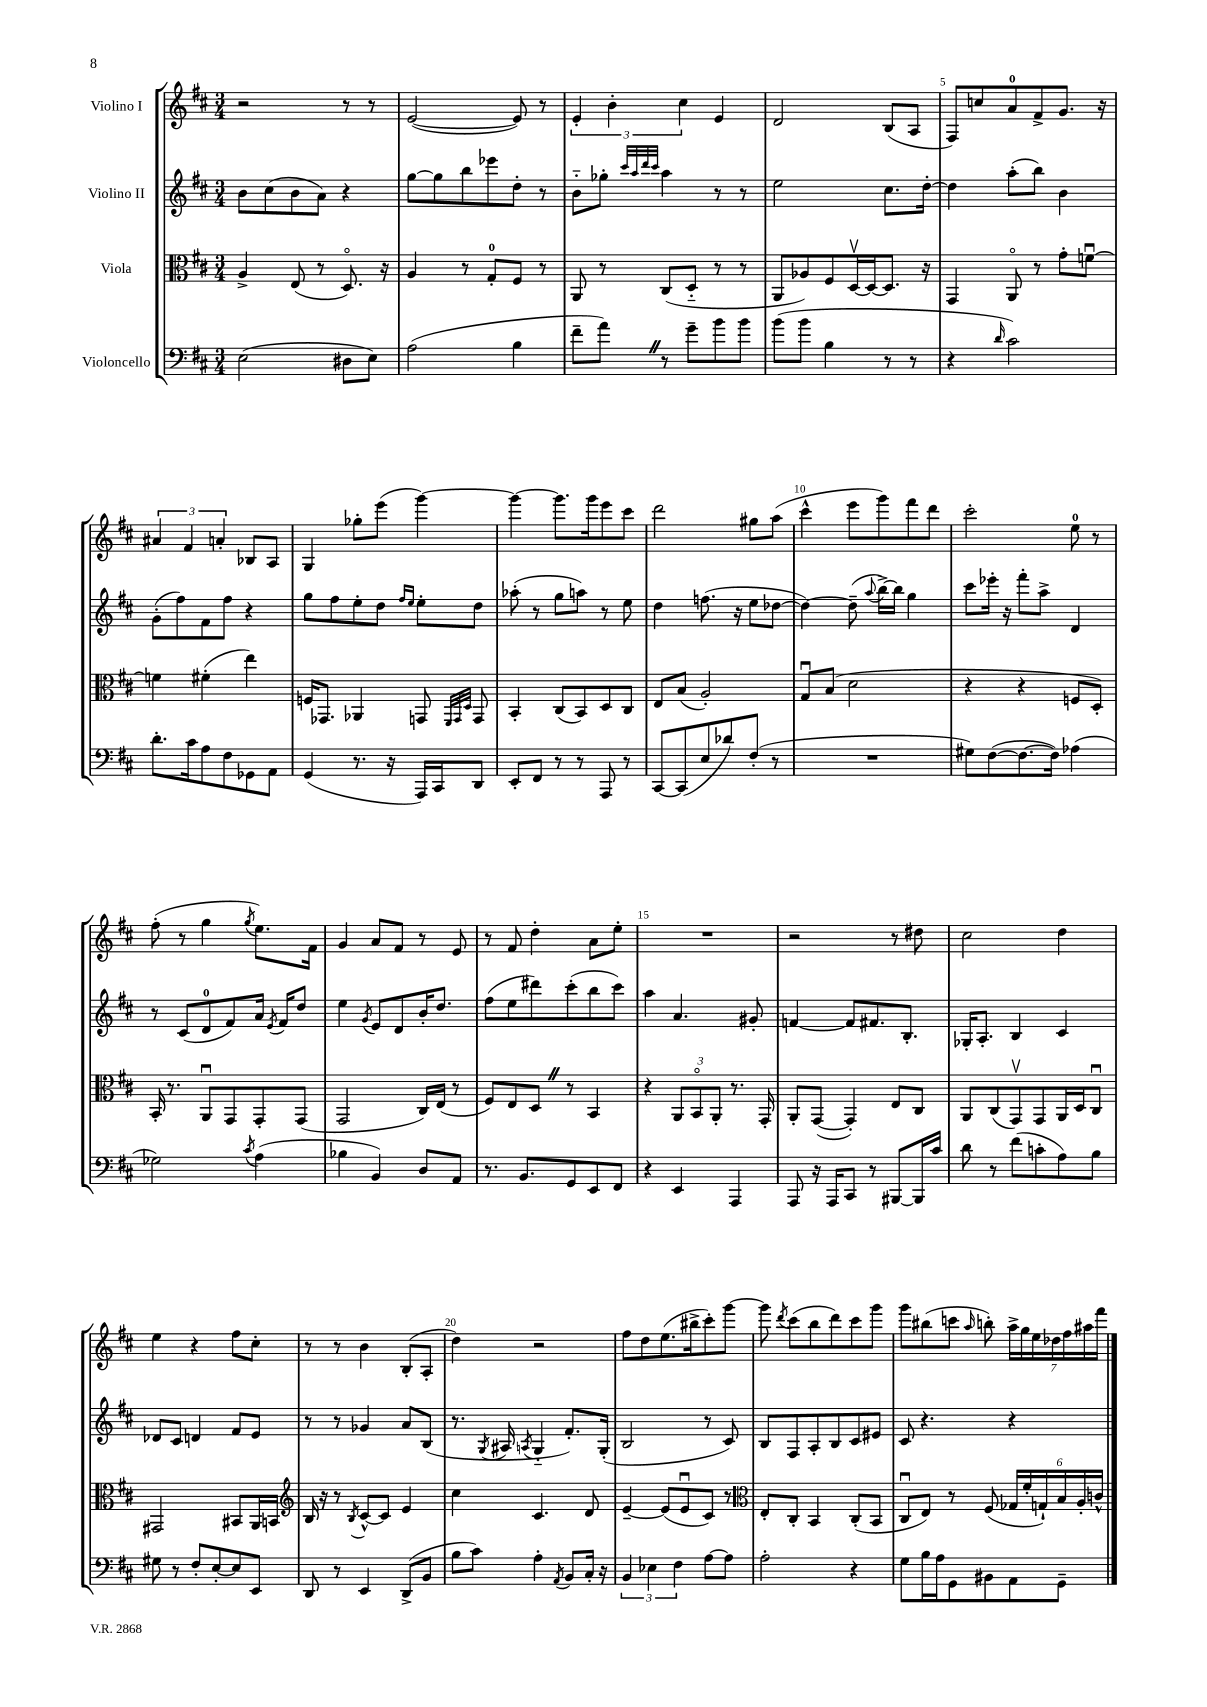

**kern	**kern	**kern	**kern
*part4	*part3	*part2	*part1
*staff4	*staff3	*staff2	*staff1
*I"Violoncello	*I"Viola	*I"Violino II	*I"Violino I
*clefF4	*clefC3	*clefG2	*clefG2
*k[f#c#]	*k[f#c#]	*k[f#c#]	*k[f#c#]
*M3/4	*M3/4	*M3/4	*M3/4
=1	=1	=1	=1
(2E\	4A^/	8b\L	2r
.	.	(8cc#\	.
.	(8E/	8b\	.
.	8r	8a\J)	.
8D#X\L	8.D/)	4r	8r
8E\J)	.	.	8r
.	16r	.	.
=2	=2	=2	=2
(2A\	4A/	[8gg\L	([2e/
.	.	8gg\]	.
.	8r	8bb\	.
.	8G'/L	8eee-X\	.
4B\	8F#/J	8dd'\J	8e/])
.	8r	8r	8r
=3	=3	=3	=3
8f#~\L	8AA/	8b\L	6e'/
8aZ\J)	8r	8gg-X'\J	.
.	.	.	6b'\
.	.	32qqccc#/LLL	.
.	.	32qqaa/	.
.	.	32qqddd/	.
.	.	32qqccc#/JJJ	.
8r	(8C#/L	4aa\	.
.	.	.	6cc#\
8g~\L	8D/J	.	.
8b\	8r	8r	4e/
8b\J	8r	8r	.
=4	=4	=4	=4
(8b\L	8AA/L	2ee\	2d/
8b\J	8A-X/)	.	.
4B\	8F#/	.	.
.	[16Dv/L	.	.
.	16D/J_	.	.
8r	8.D/J]	8.cc#\L	(8B/L
8r	.	.	8A/J
.	16r	[16dd'\Jk	.
=5	=5	=5	=5
4r	4GG/	4dd\]	8F#/L)
.	.	.	8ccn/
16qqd/	.	.	.
2c#\)	8AA/	(8aa'\L	8a/
.	8r	8bb\J)	8f#^/
.	8g'\L	4b\	8.g/J
.	[8fnu\J	.	.
.	.	.	16r
!!LO:LB:g=z
=6	=6	=6	=6
8.d'\L	4fn\]	(8g'\L	6a#X/
.	.	8ff#\)	.
.	.	.	6f#/
16c#\k	.	.	.
8A\	(4f#X'\	8f#\	.
.	.	.	6an'/
8F#\	.	8ff#\J	.
8GG-X\	4ee\)	4r	8B-X/L
8AA\J	.	.	8A/J
=7	=7	=7	=7
(4GG/	16Fn/KL	8gg\L	4G/
.	8.GG-X/J	.	.
.	.	8ff#\	.
8.r	4AA-X/	8ee'\	8gg-X'\L
.	.	8dd\J	(8eee\J
16r	.	.	.
.	.	16qqff#/LL	.
.	.	16qqee/JJ	.
16AAA/LL)	8GGn/	8ee'\L	[4ggg\)
16CC#/J	.	.	.
.	32qqFF#/LLL	.	.
.	32qqGG/	.	.
.	32qqD/JJJ	.	.
8DD/J	8GG/	8dd\J	.
=8	=8	=8	=8
8EE'/L	4BB'/	(8aa-X'\	4ggg\_
8FF#/J	.	8r	.
8r	(8C#/L	8gg\L	8.ggg\L]
8r	8BB/)	8aan\J)	.
.	.	.	16ggg\k
8AAA/	8D/	8r	8eee\
8r	8C#/J	8ee\	8ccc#\J
=9	=9	=9	=9
[8CC#/L	8E/L	4dd\	2ddd\
(8CC#/]	(8B/J	.	.
8E/	2A'/)	(8.ffn\	.
8d-X/)	.	.	.
.	.	16r	.
(8F#'/J	.	8ee\L	8gg#X\L
8r	.	[8dd-X\J	(8aa\J
=10	=10	=10	=10
2.r	8Gu/L	4dd-\_)	4ccc#^^\
.	(8B/J	.	.
.	2d\	(8dd-~\]	8eee\L
.	.	8qqaa/	.
.	.	[16bb^\LL)	8ggg\)
.	.	16bb\JJ]	.
.	.	4gg\	8fff#\
.	.	.	8ddd\J
=11	=11	=11	=11
8G#X\L)	4r	8ccc#\L	2ccc#'\
([8F#\	.	16eee-X'\Jk	.
.	.	16r	.
8.F#\_	4r	8fff#'\L	.
.	.	8aa^\J	.
16F#\Jk])	.	.	.
(4A-X\	8Fn/L	4d/	8ee\
.	8D'/J)	.	8r
!!LO:LB:g=z
=12	=12	=12	=12
2G-X\)	16BB'/	8r	(8ff#'\
.	8.r	.	.
.	.	(8c#/L	8r
.	8AAu/L	8d/	4gg\
.	8GG/	8f#/)	.
8qc#/	.	.	8qgg/
(4A\	8GG'/	16a/Jk	8.ee\L)
.	.	8qe/	.
.	.	16f#/KL	.
.	(8GG/J	8dd/J	.
.	.	.	16f#\Jk
=13	=13	=13	=13
4B-X\	2GG/	4ee\	4g/
.	.	8qg/	.
4BB/)	.	8e/L	8a/L
.	.	8d/	8f#/J
8D/L	16C#/LL)	16b'/K	8r
.	(16E/JJ	8.dd/J	.
8AA/J	8r	.	8e/
=14	=14	=14	=14
8.r	8F#/L)	(8ff#\L	8r
.	8E/	8ee\	8f#/
8.BB/L	.	.	.
.	8DZ/J	8ddd#X\)	4dd'\
8GG/	8r	(8ccc#'\	.
8EE/	4BB/	8bb\	8a\L
8FF#/J	.	8ccc#\J)	8ee'\J
=15	=15	=15	=15
4r	4r	4aa\	2.r
4EE/	12AA/L	4.a/	.
.	12BB/	.	.
.	12AA'/J	.	.
4AAA/	8.r	.	.
.	.	8g#X'/	.
.	16GG'/	.	.
=16	=16	=16	=16
8AAA/	8AA'/L	[4fn/	2r
16r	([8GG/J	.	.
16AAA/KL	.	.	.
8CC#/J	4GG'/])	8f/L]	.
8r	.	8.f#X/	.
[8BBB#X/L	8E/L	.	8r
.	.	8.B'/J	.
16BBB#/L]	8C#/J	.	8dd#X\
16c#/JJ	.	.	.
=17	=17	=17	=17
8d\	8AA/L	16G-X'/KL	2cc#\
.	.	8.A'/J	.
8r	(8C#/	.	.
(8f#\L	8GGv/)	4B/	.
8cn'\	8GG/	.	.
8A\)	16AA/L	4c#/	4dd\
.	16D/J	.	.
8B\J	8C#u/J	.	.
!!LO:LB:g=z
=18	=18	=18	=18
8G#X\	2GG#X/	8d-X/L	4ee\
8r	.	8c#/J	.
8F#'/L	.	4dn/	4r
[8E'/	.	.	.
8E/]	8BB#X/L	8f#/L	8ff#\L
8EE/J	16AA/L	8e/J	8cc#'\J
.	16BBn/JJ	.	.
=19	=19	=19	=19
*	*clefG2	*	*
8DD/	16B/	8r	8r
.	16r	.	.
8r	8r	8r	8r
.	8qB/	.	.
4EE/	[8c#^^/L	4g-X/	4b\
.	8c#/J]	.	.
(8DD^/L	4e/	8a/L	(8B'/L
8BB/J	.	(8B/J	8A'/J
=20	=20	=20	=20
8B\L	4cc#\	8.r	4dd\)
8c#\J)	.	.	.
.	.	8qG/	.
.	.	16A#X/	.
.	.	8qAn/	.
4A'\	4.c#/	4G/	2r
8qAA/	.	.	.
8BB/L	.	8.f#'/L)	.
16C#'/Jk	8d/	.	.
16r	.	(16G'/Jk	.
=21	=21	=21	=21
6BB/	[4e~/	2B/	8ff#\L
.	.	.	8dd\
6E-X\	.	.	.
.	(8e/L]	.	(8.ee\
6F#\	.	.	.
.	8eu/	.	.
.	.	.	16bb#X^\k
[8A\L	8c#/J)	8r	8ccc#'\)
8A\J]	8r	8c#/)	[8ggg\J
=22	=22	=22	=22
*	*clefC3	*	*
2A'\	8E'/L	8B/L	8ggg\]
.	.	.	8qddd/
.	8C#'/J	8F#/	(8ccc#\L
.	4BB/	8A'/	8bb\
.	.	8B/	8ddd\)
4r	(8C#'/L	8c#/	8ccc#\
.	8BB/J	8e#X/J	8ggg\J
=23	=23	=23	=23
8G\L	8C#u/L	8c#/	8ggg\L
16B\L	8E/J)	4.r	(8bb#X\
16A\J	.	.	.
8GG\	8r	.	8cccn\J
.	.	.	16qqaa/
8BB#X\	(8F#/	.	8bbn'\)
8AA\	24G-X/LL	4r	28aa^\LL
.	.	.	28gg\
.	24f#'/	.	.
.	.	.	28ee\
.	24Gn`/)	.	.
.	.	.	28dd-X\
8GG~\J	24B/	.	.
.	.	.	28ff#\
.	24A'/	.	.
.	.	.	28aa#X\
.	24cn^^/JJ	.	.
.	.	.	28fff#\JJ
==	==	==	==
*-	*-	*-	*-
